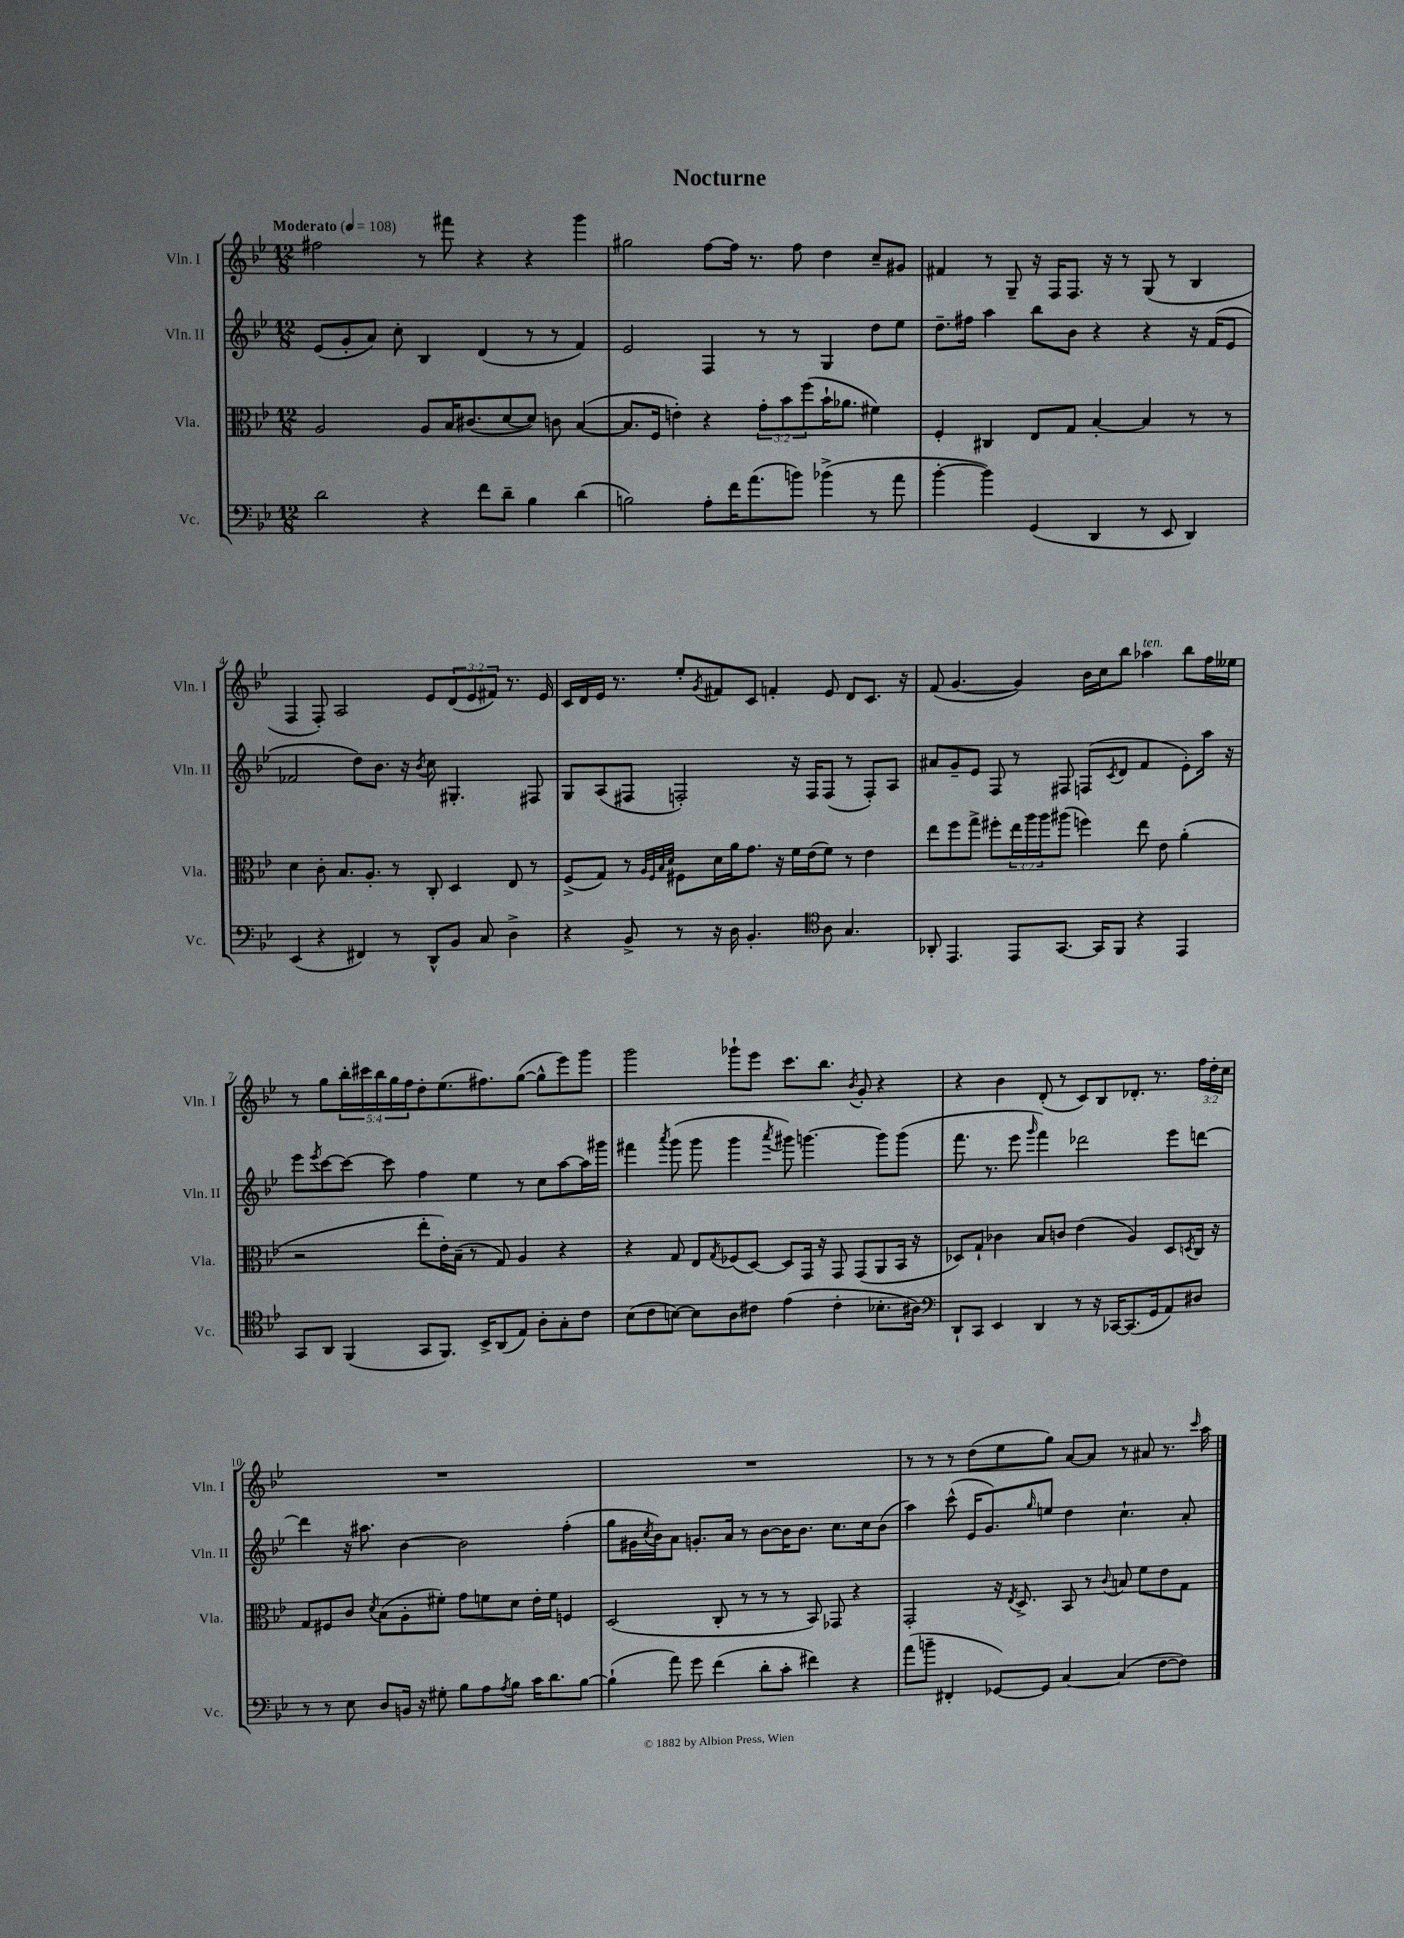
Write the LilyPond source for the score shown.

\header { title = "Nocturne" }
<<
\new StaffGroup <<
\new Staff = "s0" \with { instrumentName = "Vln. I" shortInstrumentName = "Vln. I" } {
    \clef treble \key bes \major \numericTimeSignature \time 12/8 \override Staff.TupletNumber.text = #tuplet-number::calc-fraction-text \tempo "Moderato" 4 = 108
    fis''2 r8 fis'''8 r4 r4 g'''4 |
    gis''2 f''8~ f''16 r8. f''8 d''4 c''8-- gis'8 |
    fis'4 r8 g8-- r16 f16 f8. r16 r8 g8( r8 bes4 |
    f4 f8-.) a2 ees'8 \tuplet 3/2 { d'8( ees'8 fis'8) } r8. ees'16 |
    c'16 d'16 ees'16 r8. ees''8-. \acciaccatura { g'8 } fis'8 c'8 f'4-. ees'8 d'8 c'8. r16 |
    f'8( g'4.~ g'4) bes'16 c''16 bes''8 aes''4^\markup { \italic "ten." } bes''8 f''16 eeses''16 |
    r8 g''8 \tuplet 5/4 { bes''16-. cis'''16 bes''16 g''16 f''16 } d''8-. ees''8.( fis''8.) g''8~( g''8-^ ees'''8) g'''8 |
    g'''2 ges'''8-! ees'''8 c'''8. bes''8. \acciaccatura { bes'8 } g'8-. r4 |
    r4 bes'4 d'8-.( r8 c'8) bes8 des'8.-. r8. \tuplet 3/2 { f''16 d''16-. c''16 } |
    R1. |
    R1. |
    r8 r8 r8 d''8( ees''8 g''8) a'8~ a'8 r8 ais'8 r8. \grace { c'''16 } a''16 \bar "|." |
}
\new Staff = "s1" \with { instrumentName = "Vln. II" shortInstrumentName = "Vln. II" } {
    \clef treble \key bes \major \numericTimeSignature \time 12/8
    ees'8( g'8-. a'8) c''8-. bes4 d'4( r8 r8 f'4) |
    ees'2 f4 r8 r8 g4 d''8 ees''8 |
    d''8.-- fis''16 a''4 bes''8 bes'8 r4 r4 r16 f'16( ees'8 |
    fes'2 d''8) bes'8. r16 \acciaccatura { bes'8 } c''8 gis4.-. fis8 |
    g8 a8( fis8 f2-.) r16 f16 f8( r8 f8-.) a8 |
    ais'8 g'8-- ees'8 f8 r8 fis8 f8( \acciaccatura { c'8 } d'8 f'4 ees'8-.) a''16 r16 |
    ees'''8 \acciaccatura { ees'''8 } c'''8~ c'''8~ c'''8 f''4 ees''4 r8 c''8 a''8~ a''16 gis'''16 |
    fis'''4 \acciaccatura { a'''8 } g'''8( g'''8 g'''4 \acciaccatura { a'''8 } gis'''8) g'''4.~ g'''8 g'''8( |
    f'''8. r8. ees'''8 \grace { g'''16 } f'''4) des'''2 ees'''8 d'''8~ |
    d'''4 r16 ais''8. bes'4~ bes'2 f''4-.( |
    g''8 gis'16 \acciaccatura { c''8 } bes'16) a'8 g'8.-. a'16 r8 bes'8~ bes'16 bes'8. c''8. c''16 bes'8( |
    a''4) c'''8-^( ees'16 g'8.) \grace { g''16 } e''8 d''4 c''4.-! a'8-. \bar "|." |
}
\new Staff = "s2" \with { instrumentName = "Vla." shortInstrumentName = "Vla." } {
    \clef alto \key bes \major \numericTimeSignature \time 12/8 \override Staff.TupletNumber.text = #tuplet-number::calc-fraction-text
    a2 a8 bes16 cis'8.( d'8~ d'8) c'8 bes4~( |
    bes8. f16 e'4-.) r4 \tuplet 3/2 { g'8-. bes'8 f''8( } bes'16-! aes'8. fis'4) |
    f4-. cis4 ees8 g8 bes4~-. bes4 r8 r8 |
    d'4 c'8-. bes8. a8.-. r8 c8-. d4 ees8 r8 |
    f8->( g8) r8 \grace { a32 f32 bes32 d'32 } fis8 d'16 a'16 g'8. r16 f'16 ees'16( f'8) r8 ees'4 |
    ees''8 f''8 g''8-> fis''8-. \tuplet 3/2 { ees''16 a''16 a''16 } ais''8( f''4) ees''8 ees'8 a'4-.( |
    r2 ees''8-. ees'16-.) bes16--( r8 g8) a4 r4 |
    r4 g8 ees8 \acciaccatura { g8 } fes8( d8~) d8 g,16 r16 g,8 g,8( a,8 bes,16 r16 |
    des8) g8-! ces'4 bes8 c'8 ees'4( a4) des8 \acciaccatura { d8 } c16 r16 |
    g8 fis8 c'8 \acciaccatura { d'8 } bes8( a8-. fis'8-.) g'8 f'8 d'8 ees'16-. f'16 f4 |
    d2( c8-. r8 r8 r8 bes,8) ges,8 r4 |
    g,2-. r16 \acciaccatura { ees8 } d8.-> bes,8 r8 \appoggiatura { c'8 } b8 f'8 ees'8 g8 \bar "|." |
}
\new Staff = "s3" \with { instrumentName = "Vc." shortInstrumentName = "Vc." } {
    \clef bass \key bes \major \numericTimeSignature \time 12/8
    d'2 r4 f'8 d'8-- bes4 d'4( |
    b2) a8-. f'16 a'8.( b'8) bes'4->( r8 a'8 |
    bes'4~-. bes'4) g,4( d,4 r8 ees,8 d,4) |
    ees,4( r4 fis,4) r8 d,8-^ bes,8 c8 d4-> |
    r4 bes,8-> r8 r16 d16 bes,4.-. \clef tenor a8 g4. |
    aes,8-. ees,4. ees,8 g,8.~ g,16 f,8 r4 ees,4 |
    g,8 a,8 f,4( g,8 f,8.) bes,16-> a,8( ees8) a8-. g8-. c'8 |
    bes8( c'8 b8~) b8 a8 cis'8 ees'4( cis'4-. bes8.-. ais16) |
    \clef bass d,8-! c,8 ees,4 d,4 r8 r16 ces,16~ ces,8.( g,16 a,8) dis8 |
    r8 r8 ees8 d8 b,16 r16 gis8-. bes8 a8 \acciaccatura { a8 } bes8 c'16 d'8. bes8~ |
    bes4-!( a'8) g'8 f'4( d'8-. c'8-. fis'4) r4 |
    a'8( b'8-- fis,4-. ges,8~) ges,8 c4~ c4( f8~ f8) \bar "|." |
}
>>
>>
